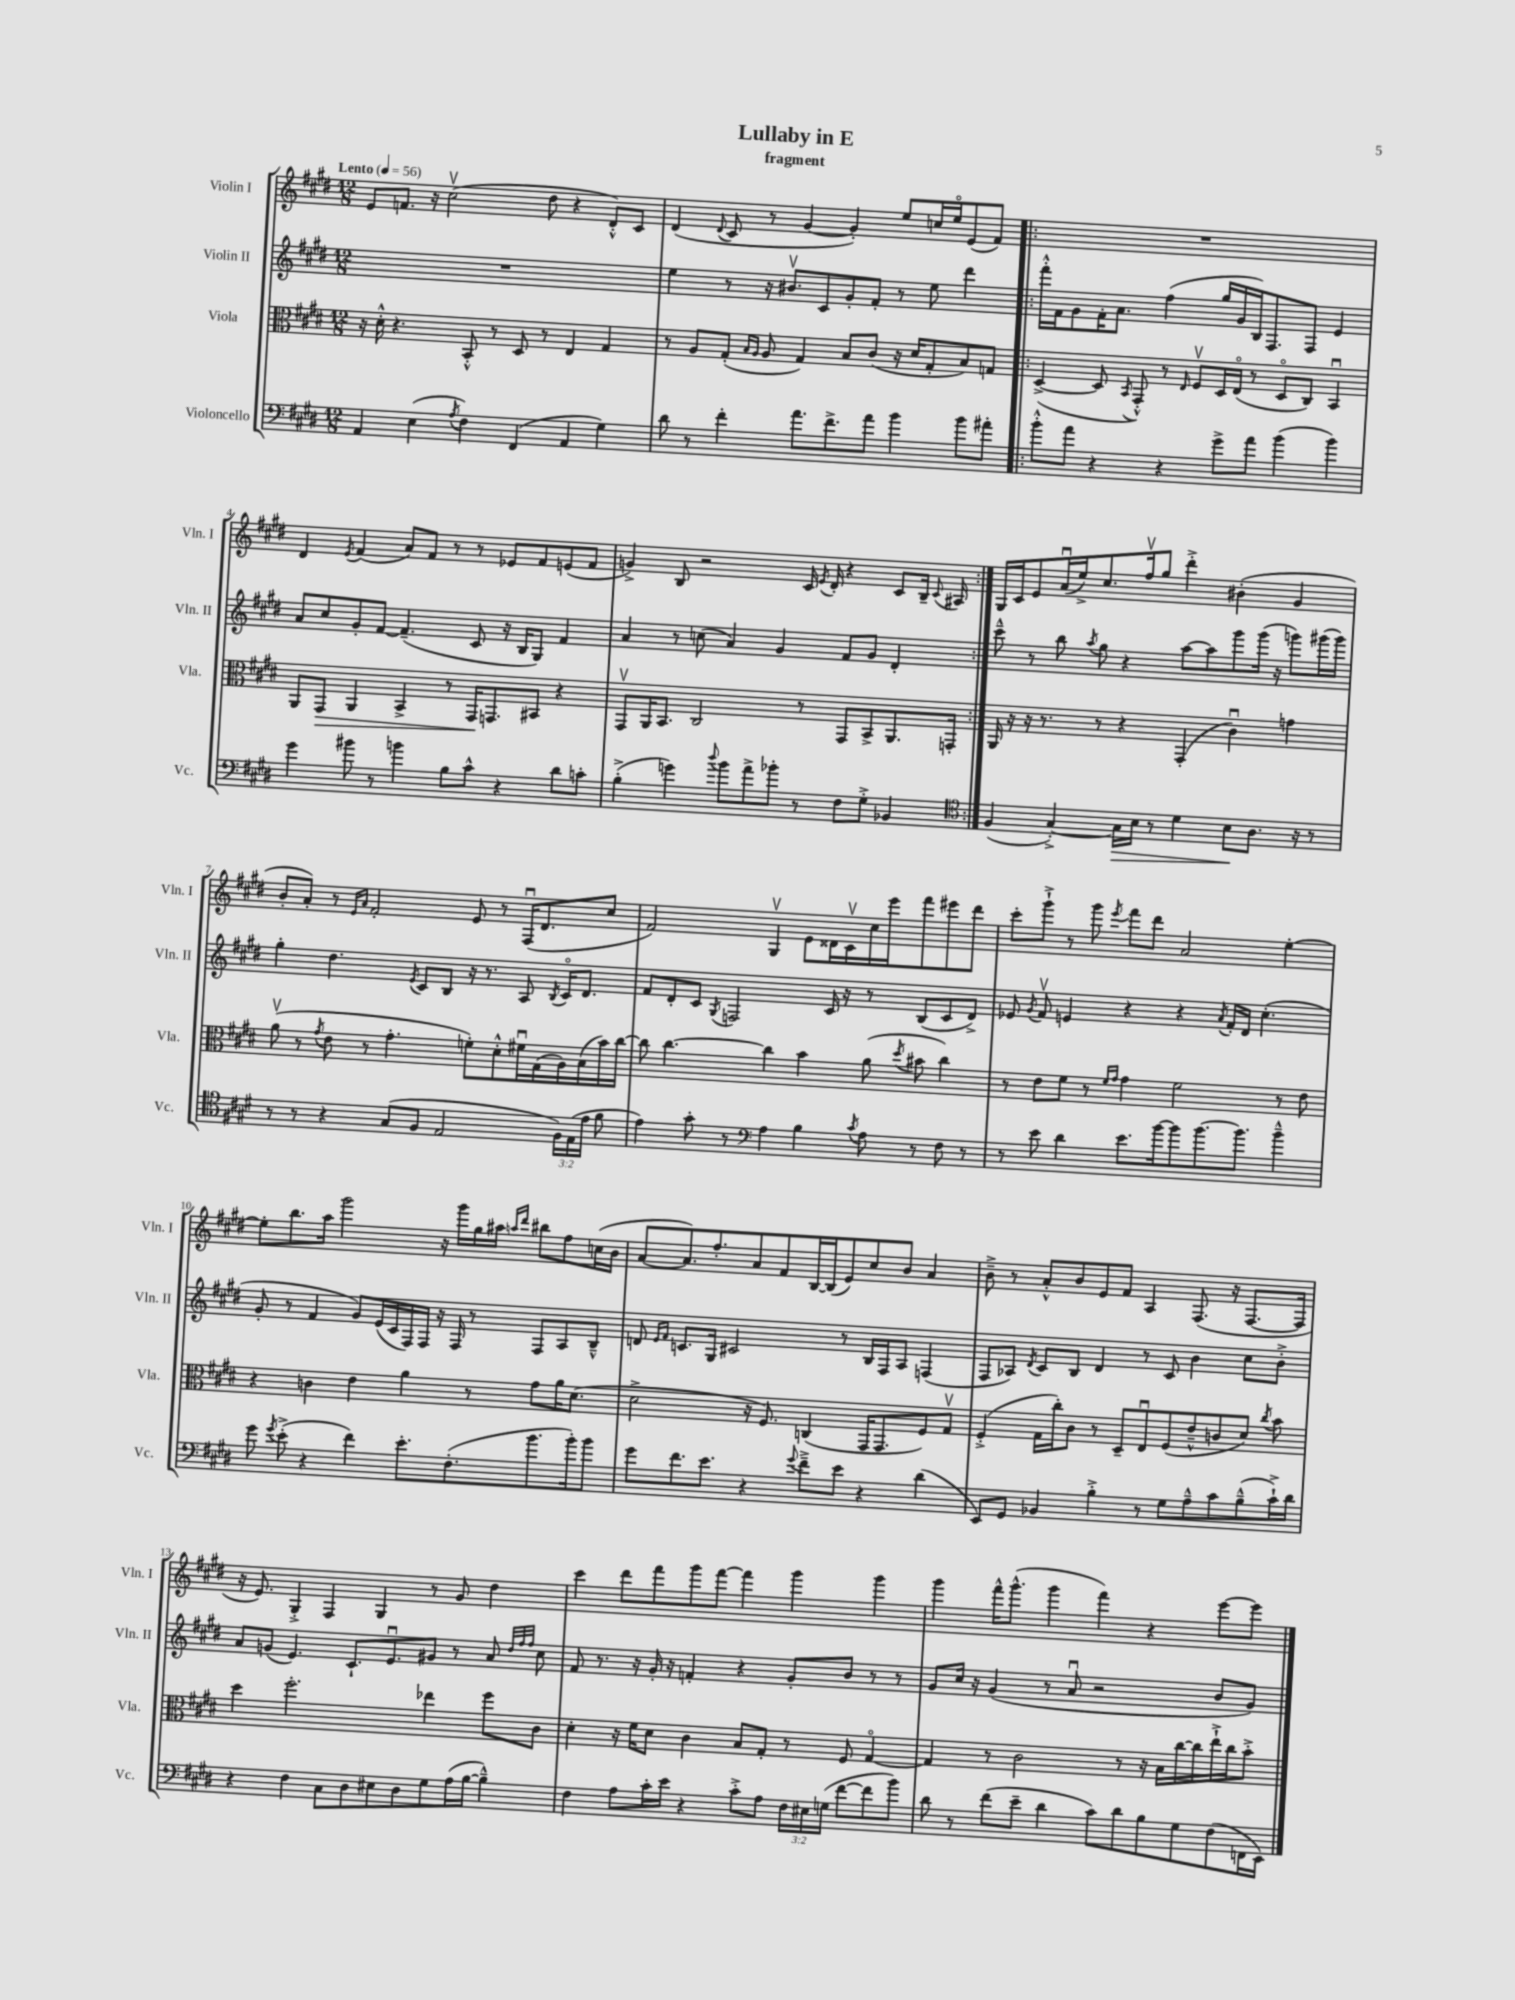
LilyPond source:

\header { title = "Lullaby in E" subtitle = "fragment" }
<<
\new StaffGroup <<
\new Staff = "s0" \with { instrumentName = "Violin I" shortInstrumentName = "Vln. I" } {
    \clef treble \key e \major \numericTimeSignature \time 12/8 \tempo "Lento" 4 = 56
    \autoBeamOff e'8[ f'8.] r16 cis''2\upbow( dis''8 r4 dis'8[-.-^) cis'8] |
    dis'4( \appoggiatura { dis'8 } cis'8 r8 gis'4~ gis'4-.) e''8[ c''16 e''16\flageolet e'8( fis'8]) |
    \repeat volta 2 { R1. |
    dis'4 \acciaccatura { e'8 } fis'4( a'8[) fis'8] r8 r8 ees'8[ fis'8 e'8( fis'8] |
    g'4->) b8 r2 cis'16 \acciaccatura { e'8 } dis'16-. r4 cis'8[ b16]-- \appoggiatura { cis'8 } ais16 | }
    gis16[ cis'16 e'8 a'16\downbow( e''16->) cis''8. fis''16\upbow gis''8] dis'''4-.-> bis'4-.( gis'4 |
    b'8[-. a'8]-.) r8 \grace { e'16[ a'16] } fis'2-. e'8 r8 fis16[\downbow( dis'8. cis''8] |
    fis'2) gis4\upbow e'8[ disis'16 cis'16\upbow cis''16 e'''16 fis'''8 eis'''8 dis'''8] |
    cis'''8[-. gis'''8]-!-> r8 gis'''8 \acciaccatura { e'''8 } fis'''8[ dis'''8] a'2 e''4~-. |
    e''8[-. b''8. a''16] gis'''2 r16 gis'''16[ gis''16 ais''16] \grace { a''16[ dis'''16] } bis''8[ fis''8 c''16( b'16] |
    a'8[~ a'8.) fis''8.-. a'8 fis'8 b16~ b16( e'8) cis''8 b'8] a'4 |
    b'8---> r8 a'8[-.-^ b'8 e'8 fis'8] a4 fis8.( r16 fis8.[~ fis16] |
    r16 e'8.) gis4-.-> fis4 gis4 r8 gis'8 dis''4 |
    cis'''4 dis'''8[ fis'''8 gis'''8 fis'''8]~ fis'''4 gis'''4 gis'''4 |
    gis'''4 fis'''16[-^ gis'''8.]-^( gis'''4 fis'''4) r4 e'''8[~ e'''8] \bar "|." |
}
\new Staff = "s1" \with { instrumentName = "Violin II" shortInstrumentName = "Vln. II" } {
    \clef treble \key e \major \numericTimeSignature \time 12/8
    \autoBeamOff R1. |
    e''4 r8 r16 bis'8.[\upbow cis'8 gis'8-. fis'8]-. r8 e''8 dis'''4 |
    \repeat volta 2 { fis'''16[-.-^ fis'16 gis'8 fis'16-. a'8.] fis''4( gis''16[ gis'16 b16) fis8. fis8] e'4 |
    a'8[ cis''8 gis'8-. fis'8]~ fis'4.--( cis'8 r16 b16[ gis8]) fis'4 |
    a'4 r8 c''8( a'4) gis'4 fis'8[ gis'8] dis'4-. | }
    cis'''8---^ r8 b''8 \acciaccatura { a''8 } gis''8 r4 a''8[~ a''8 gis'''8 gis'''16]( r16 g'''8[) gis'''16( gis'''16]) |
    gis''4-. dis''4. \acciaccatura { e'8 } cis'8[ b8] r16 r8. a8 \acciaccatura { b8 } cis'16[\flageolet dis'8.] |
    fis'8[ dis'8-. cis'8] \acciaccatura { gis8 } f2 cis'16 r16 r8 b8[( cis'8 dis'8]->) |
    ees'8 \acciaccatura { gis'8 } fis'8\upbow e'4 r4 r4 \acciaccatura { a'8 } fis'16[-. dis'16] cis''4.-.( |
    gis'8-. r8 fis'4 gis'8[) e'16( cis'16 fis16) fis16] r16 fis16 r8 fis8[ a8 b8]---^ |
    d'8 \grace { e'16[ fis'16] } c'8.[ gis16] cis'2 r8 b16[ fis16 a8] f4( |
    fis8[ aes8]) \acciaccatura { dis'8 } cis'8[ b8] dis'4 r8 cis'8 b'4 cis''8[ b'8]-.-> |
    a'8[ g'8]( e'4.) cis'8.[-! e'8.\downbow gis'8] r8 a'8 \grace { dis''32[ fis''32 fis''32] } cis''8 |
    fis'8 r8. r16 gis'16-. r16 f'4-. r4 gis'8[-. b'8] r8 r8 |
    gis'8[ cis''16] r16 gis'4( r8 a'8\downbow r2 b'8[ gis'8]) \bar "|." |
}
\new Staff = "s2" \with { instrumentName = "Viola" shortInstrumentName = "Vla." } {
    \clef alto \key e \major \numericTimeSignature \time 12/8
    \autoBeamOff r16 dis'16-.-^ r4. b,8-.-^ r8 dis8 r8 e4 gis4 |
    r8 a8[ gis8]-.( \grace { b16[ a16] } a8 gis4) b8[ cis'8]( r16 dis'16[ gis8-. b8) g8] |
    \repeat volta 2 { dis4~->( dis8 \acciaccatura { b,8 } gis,8-.-^) r8 \grace { e16 } fis8[\upbow dis16 e16]\flageolet( r8 dis8[\flageolet cis8]) b,4\downbow |
    a,8[ gis,8]\> a,4 b,4-> r8 gis,16[\! g,8. bis,8] r4 |
    gis,8[\upbow a,16 b,8.] cis2 r8 gis,8[ b,8-> a,8. g,16]-. | }
    a,16 r16 r16 r8. r8 r4 gis,4-.( cis'4\downbow) g'4 |
    a'8\upbow( r8 \acciaccatura { gis'8 } e'8 r8 gis'4.-. f'8[-.) dis'8-.-^ fis'16\downbow gis16( a16) b16( b'16) cis''16]~ |
    cis''8 cis''4.~ cis''4 b'4 a'8( \acciaccatura { dis''8 } bis'8 cis''4) |
    r8 e'8[ fis'8] r8 \grace { fis'16[ gis'16] } gis'4 fis'2 r8 e'8 |
    r4 c'4 e'4 a'4 r8 gis'8[ a'16 dis'8.]( |
    dis'2-> r16 fis8.) c4( gis,16[ gis,8. fis8) gis8]\upbow |
    fis4-.->( gis16[ cis''16-.) cis'8] r8 dis8[-- e8\downbow fis8( e'8---^ c'8 dis'8]) \acciaccatura { cis''8 } b'8 |
    dis''4 fis''2.-. ees''4 fis''8[ cis'8] |
    dis'4-. r16 fis'16[ dis'8] cis'4 b8[ gis8]-. r8 fis8 gis4~\flageolet |
    gis4 r8 cis'2 r8 r16 b16[ cis''16~ cis''16 e''16-!-> cis''16 b'8]-.-> \bar "|." |
}
\new Staff = "s3" \with { instrumentName = "Violoncello" shortInstrumentName = "Vc." } {
    \clef bass \key e \major \numericTimeSignature \time 12/8 \override Staff.TupletNumber.text = #tuplet-number::calc-fraction-text
    \autoBeamOff a,4 e4( \acciaccatura { a8 } fis4) fis,4( a,4 gis4) |
    dis'8 r8 fis'4-. a'8.[ fis'8.-> a'8] b'4 b'8[ ais'8]-. |
    \repeat volta 2 { b'8[-.-^ a'8] r4 r4 gis'8[-> a'8] b'4( b'4) |
    gis'4 bis'8 r8 b'4 b8[ cis'8]-^ r4 dis'8[ c'8]-. |
    b4-.->( g'4) \appoggiatura { dis''8 } b'8[ a'8-> bes'8]-. r8 fis8[ gis8]-.-> bes,4 | }
    \clef tenor fis4( gis4~-.->) gis16[\> b16] r8 dis'4 b8[\! a8.] r16 r8 |
    r8 r8 r4 gis8[( fis8] e2 \tuplet 3/2 { fis16[) e16( e'16] } fis'8 |
    e'4) gis'8-. r8 \clef bass a4 b4 \acciaccatura { cis'8 } a8 r8 fis8 r8 |
    r8 e'8 dis'4 e'8.[ b'16~ b'8 b'8.~ b'8.] b'4---^ |
    gis'8 \acciaccatura { gis'8 } e'8-.->( r4 fis'4) e'8.[-. fis8.-.( b'8. b'16-.) b'8] |
    gis'8[ fis'8. e'8.] r4 \appoggiatura { gis'8 } fis'8[---> e'8] r4 dis'4( |
    e,8[) gis,8] bes,4 b4-.-> r8 gis8[ a8---^ cis'8 b8---^( cis'16-!->) dis'16] |
    r4 fis4 cis8[ dis8 eis8 dis8 gis8 a16( b16]~ b4---^) |
    fis4 a8[ cis'16-. e'16] r4 cis'8[-.-> a8] \tuplet 3/2 { fis16[ eis16 g16]( } fis'8[~ fis'8 b'8]) |
    dis'8 r8 fis'8[( e'8]-- dis'4 cis'8[) dis'8 b8 gis8 fis8( f,16 e,16]) \bar "|." |
}
>>
>>
